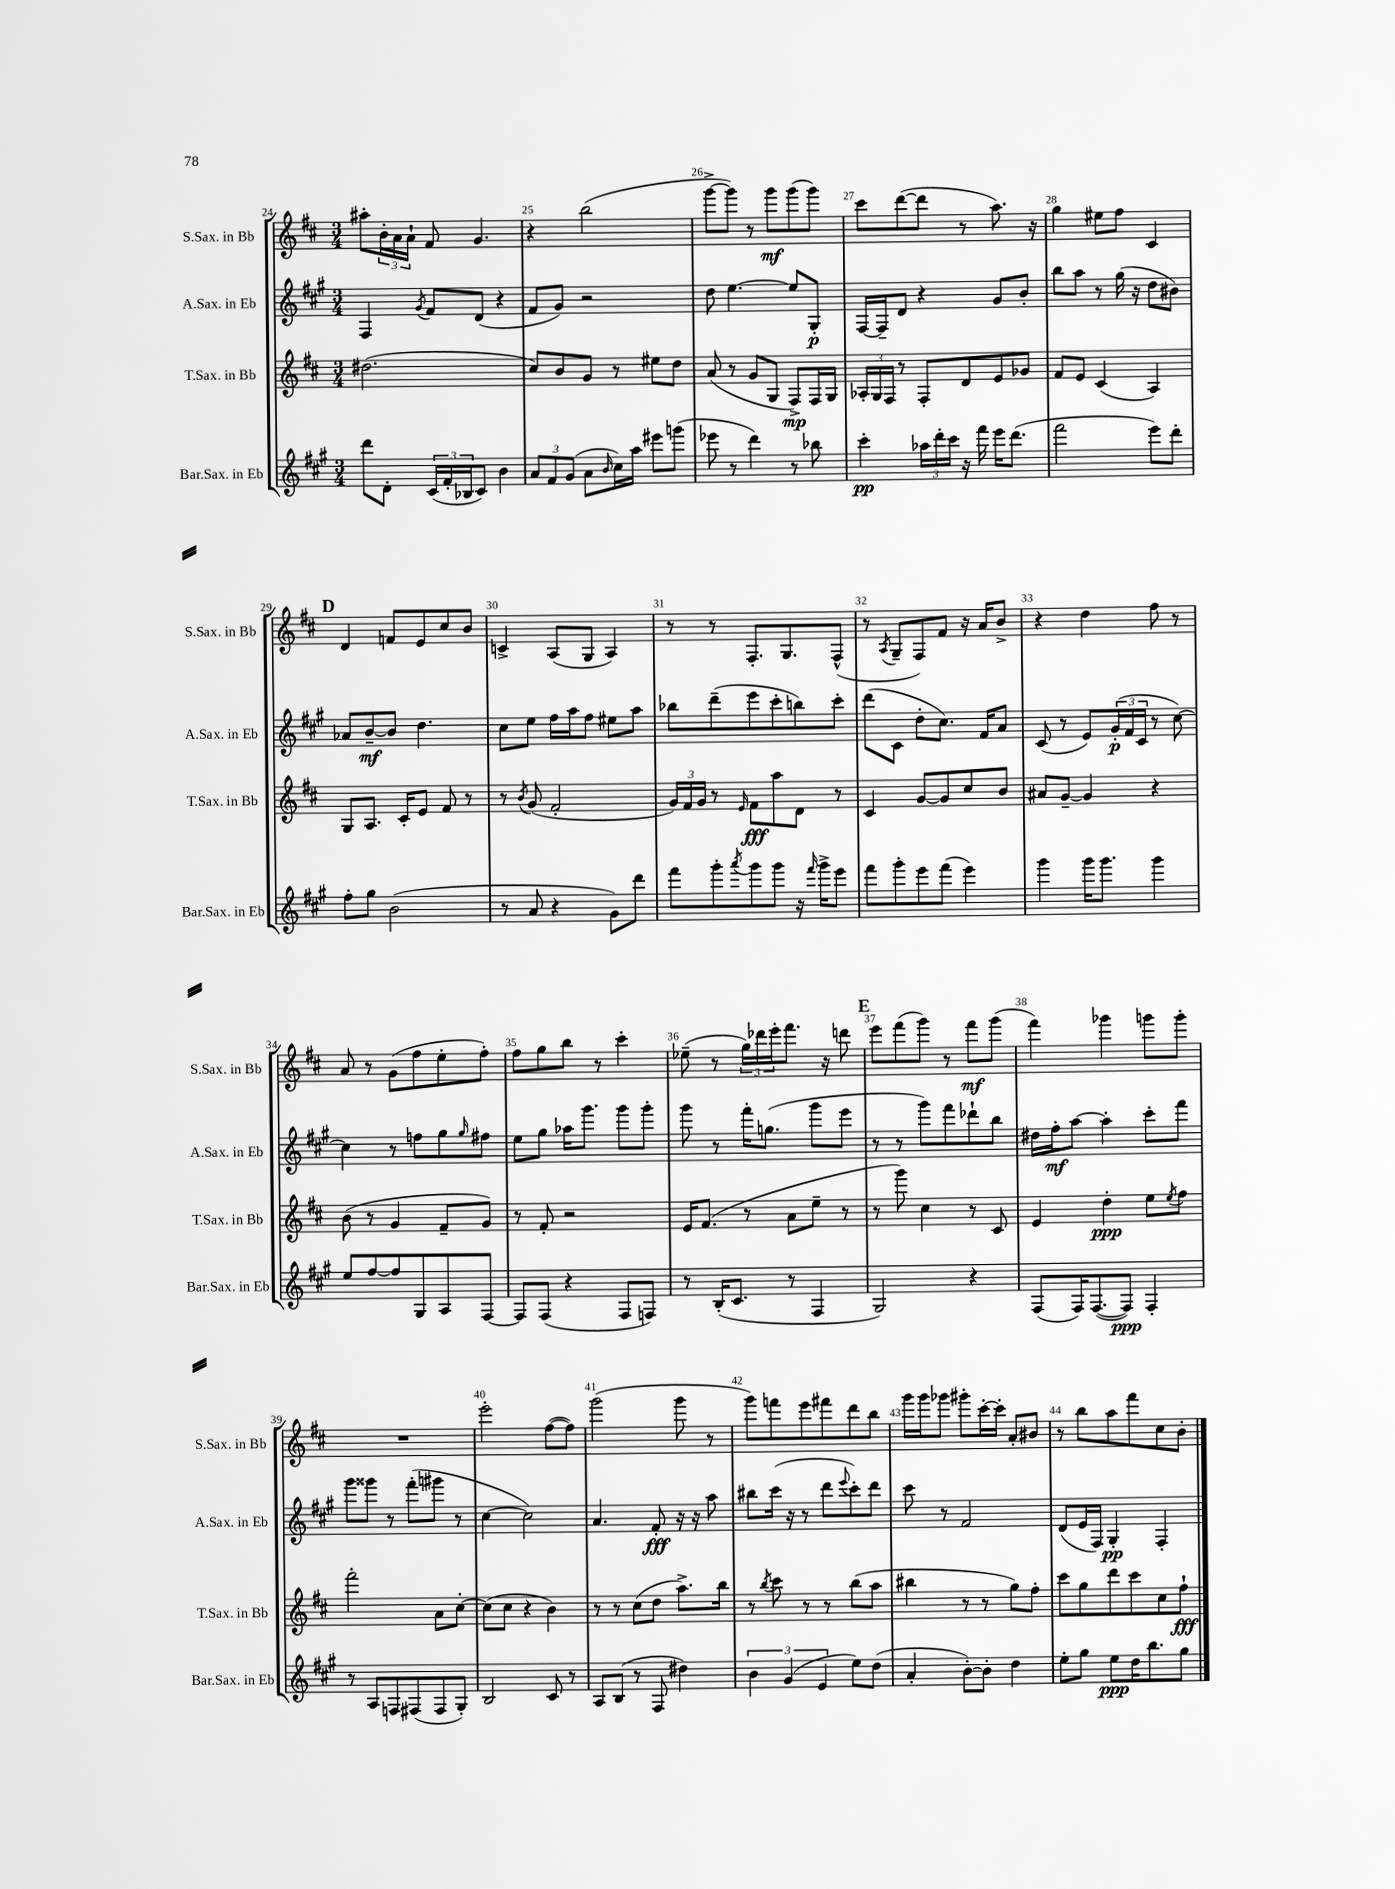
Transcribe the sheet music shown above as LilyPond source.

<<
\new StaffGroup <<
\new Staff = "s0" \with { instrumentName = "S.Sax. in Bb" shortInstrumentName = "S.Sax. in Bb" } {
    \clef treble \key d \major \numericTimeSignature \time 3/4
    ais''8-. \tuplet 3/2 { b'16-. a'16 a'16-! } fis'8 g'4. |
    r4 b''2( |
    g'''8~-> g'''8) r8 g'''8\mf g'''8( g'''8) |
    cis'''8 d'''8~( d'''8 r8 a''8.) r16 |
    g''4 eis''8 fis''8 cis'4 |
    \mark \markup { \bold "D" } d'4 f'8 e'8 cis''8 b'8 |
    c'4-> a8( g8 a4) |
    r8 r8 fis8.-. g8. fis8-^( |
    r8 \acciaccatura { a8 } g8-- fis8) fis'8 r16 a'16 b'8-> |
    r4 d''4 fis''8 r8 |
    a'8 r8 g'8( fis''8 e''8-. fis''8-.) |
    fis''8 g''8 b''8 r8 cis'''4-. |
    ees''8--( r8 \tuplet 3/2 { g''16) des'''16 e'''16-. } fis'''8. r16 d'''8 |
    \mark \markup { \bold "E" } e'''8 fis'''8( g'''8) r8 fis'''8\mf g'''8( |
    fis'''4) ges'''4 g'''8 g'''8-. |
    R2. |
    e'''2-. fis''8~( fis''8) |
    g'''2( g'''8 r8 |
    g'''8) f'''8 e'''8 fis'''8 d'''8 b''8 |
    g'''16 g'''16 ges'''8 gis'''8-. cis'''16~-. cis'''16-. a'8-. bis'8 |
    r8 b''8 a''8 fis'''8 cis''8 b'8-. \bar "|." |
}
\new Staff = "s1" \with { instrumentName = "A.Sax. in Eb" shortInstrumentName = "A.Sax. in Eb" } {
    \clef treble \key a \major \numericTimeSignature \time 3/4
    fis4 \acciaccatura { gis'8 } fis'8 d'8( r4 |
    fis'8 gis'8) r2 |
    d''8 e''4.~ e''8 gis8-.\p |
    fis16~ fis16-- d'8 r4 gis'8 b'8-. |
    b''8 a''8 r8 gis''16( r16 d''8 bis'8) |
    \mark \markup { \bold "D" } aes'8 b'8~--\mf b'8 d''4. |
    cis''8 e''8 fis''16 a''16 fis''8 eis''8 a''8 |
    bes''8 d'''8--( e'''8 cis'''8-. b''8) cis'''8-. |
    d'''8( cis'8 d''8-. cis''8.) fis'16 a'8 |
    cis'8( r8 e'8) \tuplet 3/2 { gis'16-.\p( fis'16 cis'16 } r8 cis''8~) |
    cis''4 r8 f''8 gis''8 \grace { gis''16 } fis''8 |
    e''8 gis''8 aes''16 gis'''8. gis'''8 gis'''8-. |
    gis'''8 r8 fis'''16-. g''8.( gis'''8 e'''8 |
    \mark \markup { \bold "E" } r8 r8 gis'''8) fis'''8 des'''8-! b''8 |
    dis''16 fis''16-.\mf a''8~ a''4-. cis'''8-. fis'''8 |
    gis'''8 gisis'''8 r8 fis'''8-.( gis'''8 r8 |
    cis''4~ cis''2) |
    a'4. fis'8-.\fff r16 r16 a''8 |
    bis''8 cis'''16( r16 r8 d'''8 \appoggiatura { e'''8 } cis'''8-.) d'''8 |
    cis'''8 r8 fis'2 |
    d'8( e'16 fis16) gis4-.\pp fis4-. \bar "|." |
}
\new Staff = "s2" \with { instrumentName = "T.Sax. in Bb" shortInstrumentName = "T.Sax. in Bb" } {
    \clef treble \key d \major \numericTimeSignature \time 3/4
    dis''2.( |
    cis''8) b'8 g'8 r8 eis''8 d''8 |
    a'8( r8 g'8 g8 fis8->\mp) fis16 g16 |
    \tuplet 3/2 { aes16-. g16 fis16 } r8 fis8-. d'8 e'8 ges'8 |
    fis'8 e'8 cis'4( a4) |
    \mark \markup { \bold "D" } g8 a8. cis'16-. e'8 fis'8 r8 |
    r8 \acciaccatura { b'8 } g'8( fis'2-. |
    \tuplet 3/2 { g'16) fis'16 g'16 } r8 \grace { e'16 } fis'8\fff a''8 d'8 r8 |
    cis'4 g'8~ g'8 cis''8 b'8 |
    ais'8 g'8~-- g'4 r4 |
    b'8( r8 g'4 fis'8-- g'8) |
    r8 fis'8-. r2 |
    e'16 fis'8.( r8 a'8 e''8-- r8 |
    \mark \markup { \bold "E" } r8 g'''8) cis''4 r8 cis'8 |
    e'4 d''4-.\ppp e''8 \acciaccatura { e''8 } fis''8 |
    fis'''2-. a'8 cis''8~-. |
    cis''8( cis''8 r4 b'4) |
    r8 r8 cis''8( d''8 a''8.->) b''16 |
    r8 \acciaccatura { b''8 } cis'''8 r8 r8 b''8( a''8 |
    bis''4 r8 r8 g''8) fis''8-. |
    cis'''8 g''8 d'''8 cis'''8 cis''8 fis''8-!\fff \bar "|." |
}
\new Staff = "s3" \with { instrumentName = "Bar.Sax. in Eb" shortInstrumentName = "Bar.Sax. in Eb" } {
    \clef treble \key a \major \numericTimeSignature \time 3/4
    d'''8 d'8-. \tuplet 3/2 { cis'16( fis'16-. bes16 } cis'8) b'4 |
    \tuplet 3/2 { a'8 fis'8 gis'8( } a'8 \grace { b'16 } cis''16) a''16 eis'''8 g'''8( |
    ees'''8 r8 d'''4) r8 bes''8 |
    cis'''4-.\pp \tuplet 3/2 { aes''16 d'''16-. cis'''16 } r16 fis'''16 e'''16 d'''8.( |
    fis'''2 e'''8) d'''8-. |
    \mark \markup { \bold "D" } fis''8-. gis''8 b'2( |
    r8 a'8 r4 gis'8) d'''8 |
    fis'''8 gis'''8-. \acciaccatura { a'''8 } gis'''8 gis'''8 r16 \grace { fis'''16 } gis'''16-> e'''8 |
    fis'''8 gis'''8-. e'''8 fis'''8( e'''4) |
    gis'''4 gis'''16 gis'''8. gis'''4 |
    e''8 fis''8~ fis''8 gis8 a8 fis8~ |
    fis8 fis8( r4 fis8 f8) |
    r8 b16-.( cis'8. r8 fis4 |
    \mark \markup { \bold "E" } gis2) r4 |
    fis8( fis16) fis8.~( fis8\ppp) fis4-. |
    r8 a8 f8 fis8( fis8 gis8-.) |
    b2 cis'8 r8 |
    a8 b8( r8 fis8 dis''4) |
    \tuplet 3/2 { b'4 gis'4( e'4 } e''8) d''8( |
    a'4-. b'8~-.) b'8-. d''4 |
    e''8-. gis''8 e''8\ppp d''16 b''8. gis''8 \bar "|." |
}
>>
>>
\layout { \context { \Score currentBarNumber = #24 \override BarNumber.break-visibility = ##(#f #t #t) barNumberVisibility = #all-bar-numbers-visible } }
